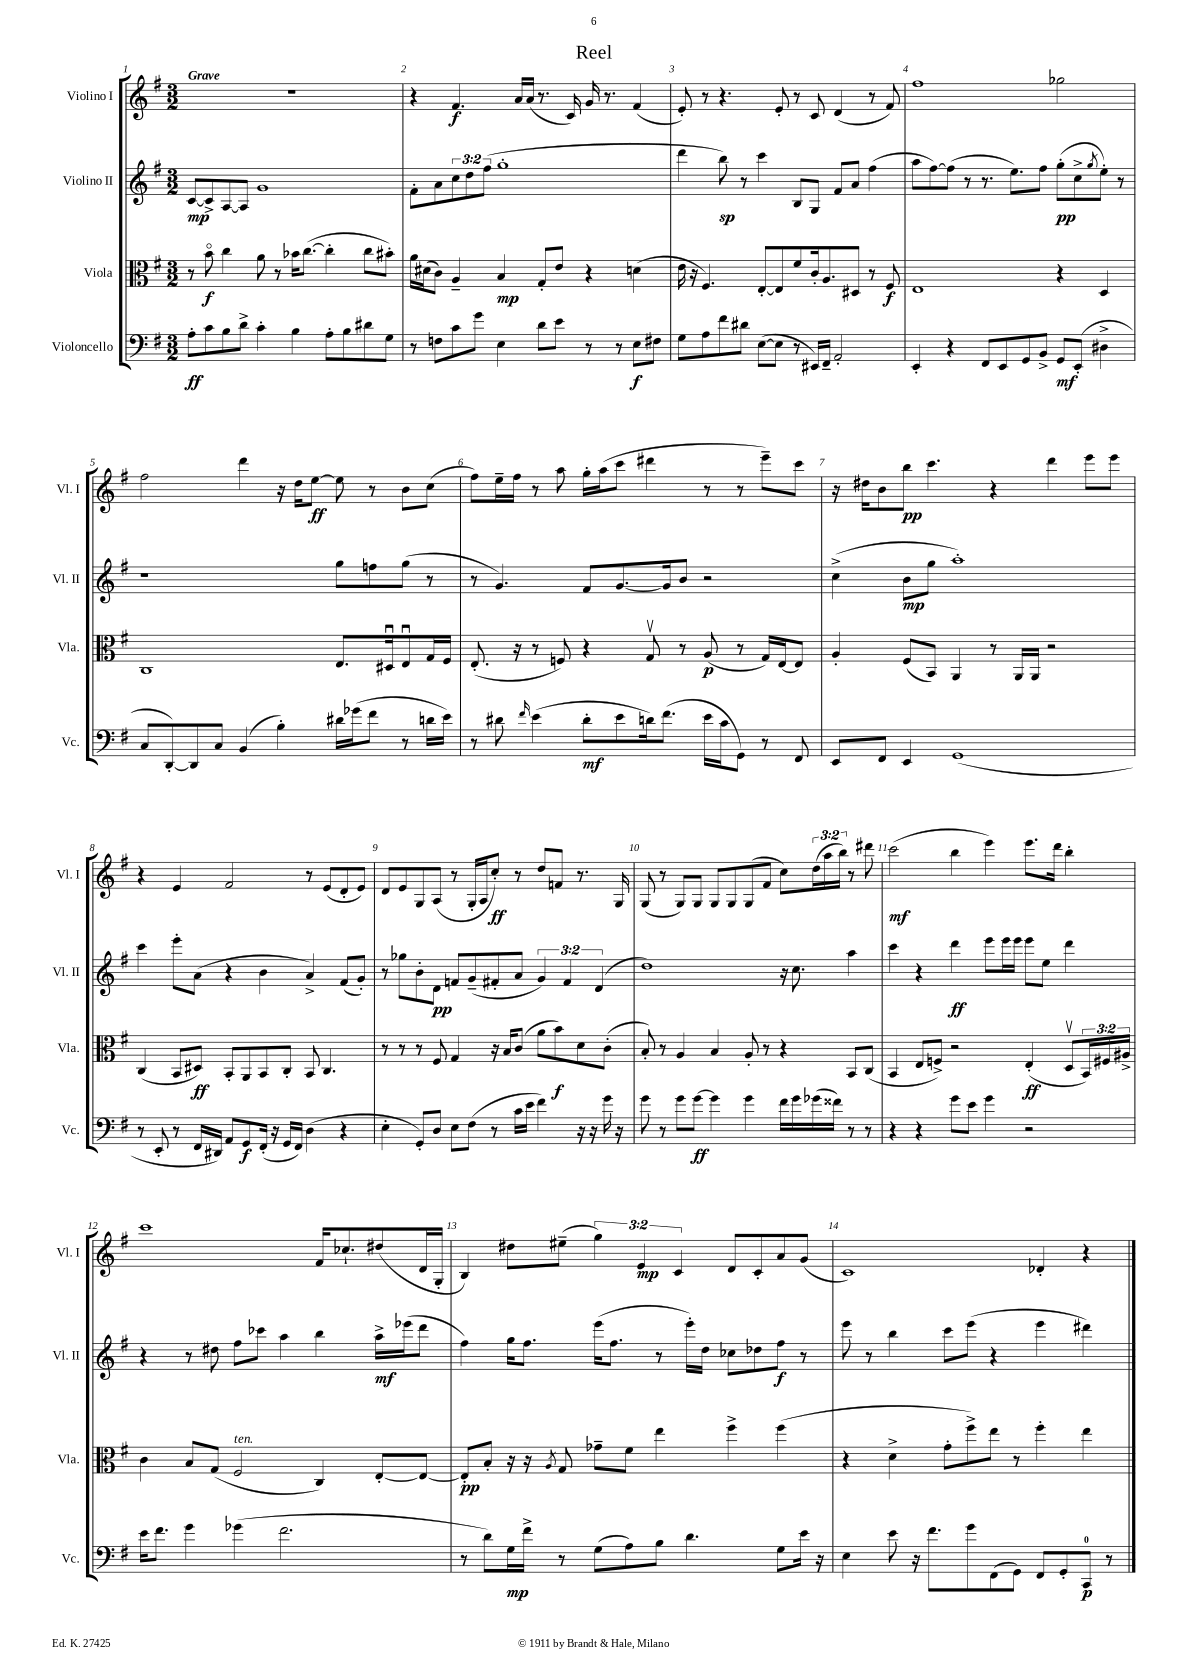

**kern	**kern	**kern	**kern
*staff4	*staff3	*staff2	*staff1
*clefF4	*clefC3	*clefG2	*clefG2
*k[f#]	*k[f#]	*k[f#]	*k[f#]
*M3/2	*M3/2	*M3/2	*M3/2
8A'\L	8r	[8c/L	1.r
8c\	8bo\	8c^/]	.
8B\	4cc\	[8A/	.
8d^\J	.	8A/]J	.
4c'\	8a\	1g	.
.	8r	.	.
4B\	16b-\LK	.	.
.	([8.cc\J	.	.
8A'\L	4cc'\]	.	.
8B\	.	.	.
8d#\	8cc\L	.	.
8G\J	8b#'\J)	.	.
=	=	=	=
8r	16a\LL	8f#'\L	4r
.	(16d#\J	.	.
8F\L	8c\J)	8a\	.
8c\	4A~/	12cc\	4.f#/
.	.	12dd\	.
8g\J	.	.	.
.	.	(12ff#\J	.
4E\	4B/	1gg'	.
.	.	.	16a/LL
.	.	.	(16a/JJ
8d\L	8G'/L	.	8.r
8e\J	8e/J	.	.
.	.	.	16c/)
8r	4r	.	16g/
.	.	.	8.r
8r	.	.	.
8E\L	(4d\	.	(4f#/
8F#\J	.	.	.
=	=	=	=
8G\L	16e\	4ddd\	8e'/)
.	16r	.	.
8A\	4.F#/)	.	8r
8f#\	.	8bb\)	4.r
8d#\J	.	8r	.
([8E\L	[8E'/L	4ccc\	.
8E\]J	8E/]	.	8e'/
8r	8f#/	8B/L	8r
16EE#/LL)	16c'/k	8G/J	8c/
16FF#~/JJ	8.A/	.	.
2AA'/	.	8f#/L	(4d/
.	8D#/J	8a/J	.
.	8r	(4ff#\	8r
.	8F#/	.	8f#/)
=	=	=	=
4EE'/	1E	8aa\L	1ff#
.	.	[8ff#\)	.
4r	.	(8ff#\]J	.
.	.	8r	.
8FF#/L	.	8.r	.
8EE/	.	.	.
.	.	8.ee\L)	.
8GG/	.	.	.
8BB^/J	.	8ff#\J	.
8GG/L	4r	(8gg'\L	2gg-\
(8EE'/J	.	8cc^\	.
.	.	8qgg/	.
4D#^\	4D/	8ee'\J)	.
.	.	8r	.
=	=	=	=
8C/L	1C	1r	2ff#\
[8DD'/)	.	.	.
8DD/]	.	.	.
8C/J	.	.	.
(4BB/	.	.	4ddd\
4B'\)	.	.	16r
.	.	.	16dd\LK
.	.	.	[8ee\J
16d#\LL	8.E/L	8gg\L	8ee\]
(16g-\J	.	.	.
8f#\J	.	8ff\	8r
.	16D#u/k	.	.
8r	8Eu/	(8gg\J	8b\L
16d\LL	16G/L	8r	(8cc\J
16e\JJ)	16F#/JJ	.	.
=	=	=	=
8r	(8.E'/	8r	8ff#\L)
8d#\	.	4.g/)	16ee~\L
.	16r	.	16ff#\JJ
16qqf#/	.	.	.
(4e\	8r	.	8r
.	8F/)	.	8aa\
8d#'\L	4r	8f#/L	16gg'\LL
.	.	.	(16aa\J
8e\	.	[8.g/	8ccc\J
16d\k)	8Gv/	.	4ddd#\
(8.f#\J	.	16g/]k	.
.	8r	8b/J	.
16e\LL	(8A/	2r	8r
16c\J	.	.	.
8GG\J)	8r	.	8r
8r	16G/LL)	.	8eee~\L)
.	[16E/J	.	.
8FF#/	8E/]J	.	8ccc\J
=	=	=	=
8EE/L	4A'/	(4cc^\	16r
.	.	.	16dd#\LK
8FF#/J	.	.	8b\
4EE/	(8F#/L	8b\L	8bb\J
.	8BB/J)	8gg\J	4.ccc\
(1GG	4AA/	1aa')	.
.	8r	.	4r
.	16AA/LL	.	.
.	16AA/JJ	.	.
.	2r	.	4ddd\
.	.	.	8eee\L
.	.	.	8eee\J
=	=	=	=
8r	(4C/	4ccc\	4r
8EE'/	.	.	.
8r	8BB/L	8eee'\L	4e/
16FF#/LL	8D#/J)	(8a\J	.
16DD#/JJ)	.	.	.
8AA/L	8BB'/L	4r	2f#/
8GG/	8AA/	.	.
(16FF#'/Jk	8BB/	4b\	.
16r	.	.	.
16GG/LL	8C'/J	.	.
16FF#/JJ)	.	.	.
(4D\	8BB/	4a^/)	8r
.	4.C/	.	(8e/L
4r	.	(8f#/L	8d'/
.	.	8g'/J)	8e/J)
=	=	=	=
4E'\	8r	8r	8d/L
.	8r	8gg-\L	8e/
8GG'/L)	8r	8b'\	8G/
8D/J	8F#/	8d\J	(8A/J
8E\L	4G/	8f/L	8r
(8F#\J	.	(8g~/	16G'/LL
.	.	.	16A/J
8r	16r	8f#'/	8cc'/J)
.	16B/LK	.	.
16c\LL	(8c/J	8a/J	8r
16e\JJ	.	.	.
4f#\)	8a\L	6g/)	8dd/L
.	8b\)	.	8f/J
.	.	6f#/	.
16r	8d\	.	8.r
16r	.	.	.
.	.	(6d/	.
16g\	(8c'\J	.	.
16r	.	.	16G/
=	=	=	=
8g\	8B'/)	1dd)	(8G/
8r	8r	.	8r
8g\L	4A/	.	8G/L)
[8g\J	.	.	8G/J
4g\]	4B/	.	8G/L
.	.	.	8G/
4g\	8A'/	.	(8G/
.	8r	.	8f#/J
16f#\LL	4r	16r	8cc\L)
16g\	.	8.cc\	.
(16g-\	.	.	(24dd\L
.	.	.	24aa\
16f##\JJ)	.	.	.
.	.	.	24bb\JJ)
8r	8BB/L	4aa\	8r
8r	(8C/J	.	8ddd#\
=	=	=	=
4r	4BB/	4ccc\	(2ccc\
4r	8E/L	4r	.
.	8F^/J)	.	.
8g\L	2r	4ddd\	4bb\
8e\J	.	.	.
4g\	.	8eee\L	4eee\)
.	.	16eee\L	.
.	.	16eee\JJ	.
2r	(4E'/	8eee\L	8.eee\L
.	.	8ee\J	.
.	.	.	16ddd\Jk
.	8Dv/L	4ddd\	4bb'\
.	24BB/L)	.	.
.	24F#/	.	.
.	24A#^/JJ	.	.
=	=	=	=
16e\LK	4c\	4r	1ccc
8.f#\J	.	.	.
4g\	8B/L	8r	.
.	(8G/J	8dd#\	.
(4g-\	2F#/	8ff#\L	.
.	.	8ccc-\J	.
2.f#\	.	4aa\	.
.	4C/)	4bb\	16f#/LK
.	.	.	8.cc-`/
.	[8E'/L	16aa^\LL	(8dd#/
.	.	(16eee-\J	.
.	8E/_J	8ddd\J	16d/L
.	.	.	16G'/JJ
=	=	=	=
8r	8E'/]L	4ff#\)	4B/)
8d\L)	8B'/J	.	.
16G\L	16r	16gg\LK	8dd#\L
16f#^\JJ	16r	8.ff#\J	.
.	8qA/	.	.
8r	8G/	.	(8ee#~\J
(8G\L	8g-~\L	(16eee\LK	6gg\)
.	.	8.ff#\J	.
8A\)	8f#\J	.	.
.	.	.	6e/
8B\J	4ee\	8r	.
.	.	.	6c/
4.d\	.	16eee'\LL)	.
.	.	16dd\JJ	.
.	4ff#^\	8cc-\L	8d/L
.	.	8dd-\	8c'/
8G\L	(4ff#\	8ff#\J	8a/
16e\Jk	.	8r	(8g/J
16r	.	.	.
=	=	=	=
4E\	4r	8eee\	1c)
.	.	8r	.
8e\	4d^\	4bb\	.
16r	.	.	.
8.f#\L	.	.	.
.	8g'\L	8ccc\L	.
8g\	8ff#^\)	(8eee\J	.
(8FF#\	8ee\J	4r	.
8GG\J)	8r	.	.
8FF#/L	4ff#'\	4eee\	4d-'/
8GG'/	.	.	.
8CC/J	4ee\	4ddd#\)	4r
8r	.	.	.
==	==	==	==
*-	*-	*-	*-
